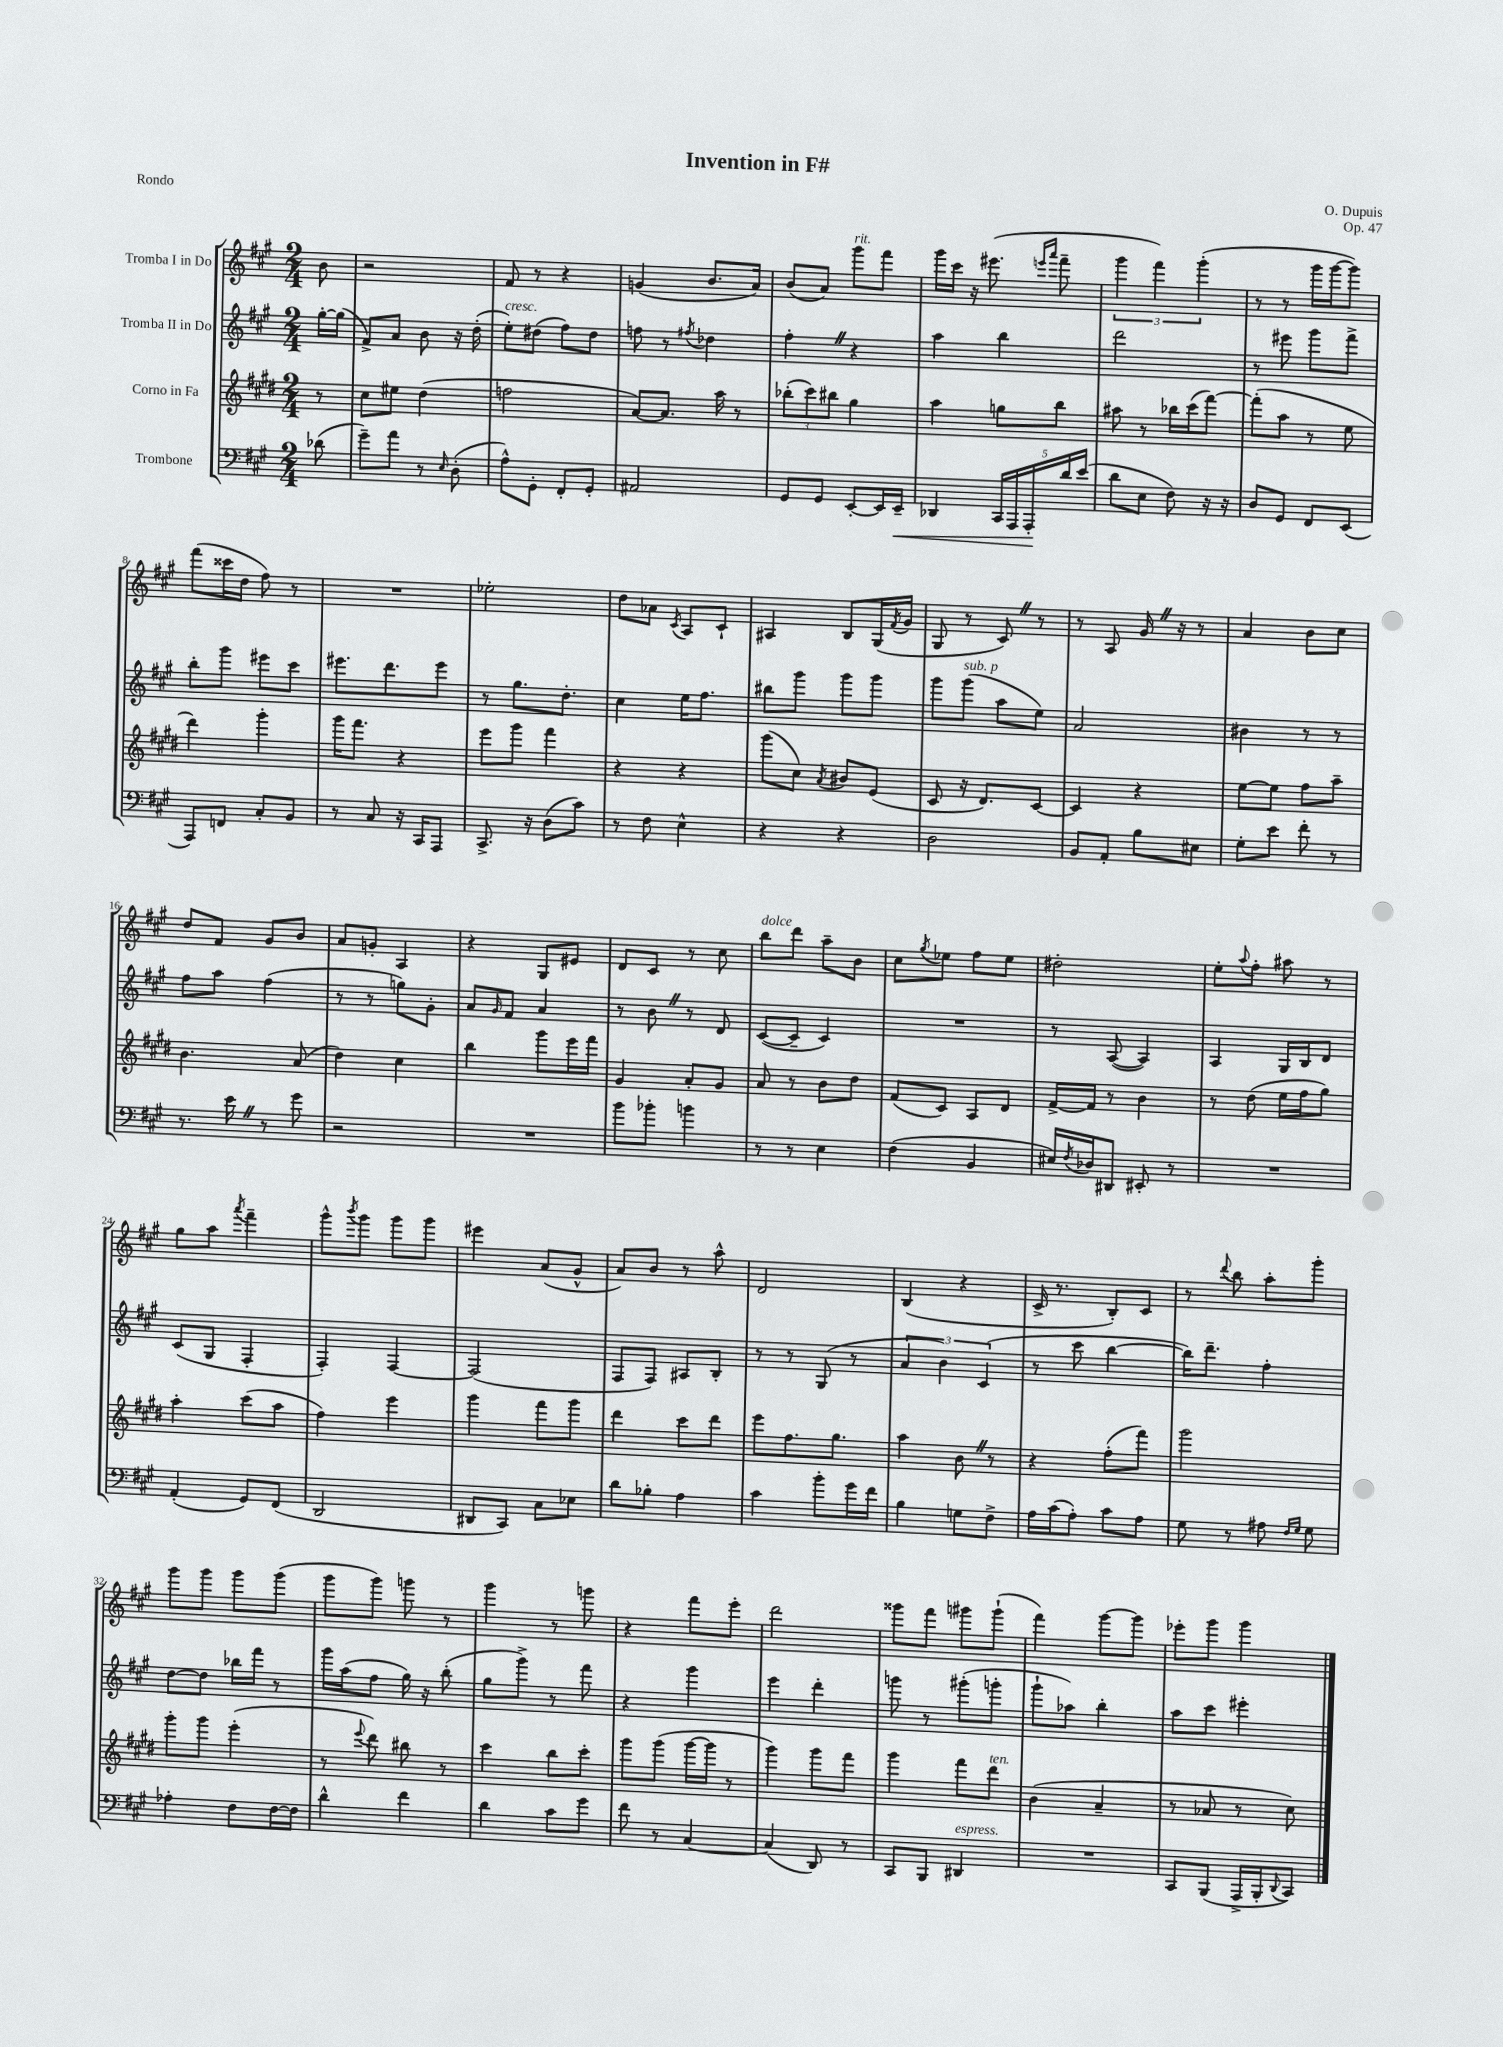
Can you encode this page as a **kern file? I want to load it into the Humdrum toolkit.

**kern	**kern	**kern	**kern
*staff4	*staff3	*staff2	*staff1
*clefF4	*clefG2	*clefG2	*clefG2
*k[f#c#g#]	*k[f#c#g#d#]	*k[f#c#g#]	*k[f#c#g#]
*M2/4	*M2/4	*M2/4	*M2/4
(8d-	8r	[16gg#'	8b
.	.	(16gg#]	.
=	=	=	=
8g#~)	8cc#	8f#^)	2r
8a	8ee#	8a	.
8r	(4dd#	8b	.
16qqE	.	.	.
(8D'	.	16r	.
.	.	(16dd'	.
=	=	=	=
8A^^)	2ff	8ee')	8f#
8GG#'	.	(8dd#	8r
8FF#'	.	8ff#)	4r
8GG#'	.	8dd#	.
=	=	=	=
2AA#	[8a)	8ff	(4g
.	8.a]	8r	.
.	.	8qff#	.
.	.	4dd-	8.b
.	16aa	.	.
.	8r	.	.
.	.	.	16a)
=	=	=	=
8GG#	(12bb-'	4ff#'	(8b
.	12ccc#)	.	.
8GG#	.	.	8a)
.	12bb#	.	.
[8EE'	4gg#	4r	8ggg#
16EE]	.	.	8fff#
16EE~	.	.	.
=	=	=	=
4DD-	4aa	4aa	16ggg#
.	.	.	16ccc#
.	.	.	16r
.	.	.	(8.eee#
20CC#	8gg	4bb	.
20AAA	.	.	.
20AAA'	.	.	.
.	.	.	16qqeee
.	.	.	16qqaaa
.	8bb	.	8fff#~
20d	.	.	.
(20e	.	.	.
=	=	=	=
8d	8aa#	2ddd	6ggg#
8E	8r	.	.
.	.	.	6fff#)
8F#)	16bb-	.	.
.	(16ccc#	.	.
.	.	.	(6ggg#'
16r	[8fff#)	.	.
16r	.	.	.
=	=	=	=
8D	(8fff#']	8r	8r
8GG#	8aa	8eee#	8r
8FF#	8r	8ggg#	16ggg#
.	.	.	[16ggg#
(8EE	8ee	8fff#^	8ggg#])
=	=	=	=
8AAA)	4ddd#)	8bb'	(8fff#
8FF	.	8ggg#	16ccc##
.	.	.	16dd
8C#'	4ggg#'	8eee#	8ff#)
8BB	.	8ccc#	8r
=	=	=	=
8r	16ggg#	8.eee#	2r
.	8.fff#	.	.
8C#	.	.	.
.	.	8.ddd	.
16r	4r	.	.
16CC#	.	.	.
8AAA	.	8eee#	.
=	=	=	=
8.CC#^	8eee	8r	2ee-'
.	8ggg#	8.gg#	.
16r	.	.	.
(8D	4fff#	.	.
.	.	8.dd'	.
8c#)	.	.	.
=	=	=	=
8r	4r	4cc#	8dd
8F#	.	.	8a-
.	.	.	8qc#
4E^^	4r	16ee	8A
.	.	8.ff#	.
.	.	.	8c#`
=	=	=	=
4r	(8ggg#	8bb#	4A#
.	8cc#)	8ggg#	.
.	8qa	.	.
4r	8b#	8ggg#	8B
.	(8e	8ggg#	(16G#
.	.	.	8qf#
.	.	.	16g#
=	=	=	=
2D	8c#	8ggg#	8G#
.	16r	(8ggg#	8r
.	8.d#)	.	.
.	.	8aa	8c#)
.	[8c#	8ee)	8r
=	=	=	=
8BB	4c#]	2a	8r
8AA'	.	.	8A
8B	4r	.	16g#
.	.	.	16r
8E#	.	.	8r
=	=	=	=
8G#'	[8ee	4b#	4a
8e	8ee]	.	.
8f#'	8ff#	8r	8b
8r	8aa~	8r	8cc#
=	=	=	=
8.r	4.b	8ff#	8dd
.	.	8aa	8f#
16e	.	.	.
8r	.	(4ff#	8g#
8g#	(8a	.	8b
=	=	=	=
2r	4dd#)	8r	8a
.	.	8r	8g'
.	4cc#	8gg)	4A
.	.	8g#'	.
=	=	=	=
2r	4bb	8a	4r
.	.	16qqg#	.
.	.	8f#	.
.	8ggg#	4a	8G#
.	16eee	.	8e#
.	16fff#	.	.
=	=	=	=
8b	4g#	8r	8d
8b-'	.	8b	8c#
4b	8a'	8r	8r
.	8g#	8d	8cc#
=	=	=	=
8r	8a	([8c#	8bb
8r	8r	8c#~]	8ddd
4E	8b	4c#)	8aa~
.	8dd#	.	8b
=	=	=	=
(4F#	(8f#	2r	8cc#
.	.	.	8qgg#
.	8c#)	.	8ee-
4BB	8A	.	8ff#
.	8d#	.	8ee-
=	=	=	=
16E#)	[16f#^	8r	2dd#'
8qF#	.	.	.
16D-	16f#]	.	.
8DD#	8r	([8A	.
8EE#'	4b	4A])	.
8r	.	.	.
=	=	=	=
2r	8r	4A	8ee'
.	.	.	8qqaa
.	(8dd#	.	8ff#'
.	16ee	16G#	8aa#
.	16ff#	16B	.
.	8gg#)	8d	8r
=	=	=	=
(4AA'	4aa'	(8c#	8gg#
.	.	8G#	8aa
.	.	.	8qaaa
8GG#)	(8ccc#	4F#'	4fff#~
(8FF#	8aa	.	.
=	=	=	=
2DD	4ff#)	4F#')	8ggg#^^
.	.	.	8qbbb
.	.	.	8ggg#
.	4eee	[4F#	8ggg#
.	.	.	8ggg#
=	=	=	=
8DD#	4ggg#	(2F#]	4eee#
8CC#)	.	.	.
8C#	8fff#	.	(8a
8E-	8ggg#	.	8g#^^
=	=	=	=
8d	4ddd#	8F#	8a)
8B-'	.	8F#)	8b
4A	8ccc#	8A#	8r
.	8ddd#	8B'	8aa^^
=	=	=	=
4c#	8eee	8r	2d
.	8.ff#	8r	.
8b'	.	(8G#	.
.	8.gg#	.	.
16g#	.	8r	.
16f#	.	.	.
=	=	=	=
4B	4aa	6a	(4B
.	.	6b)	.
8G	8b	.	4r
.	.	(6c#	.
8F#^	8r	.	.
=	=	=	=
16A	4r	8r	16c#^
(16c#	.	.	8.r
8A')	.	8ccc#	.
8c#	(8ff#'	[4bb	8B')
8A	8fff#)	.	8c#
=	=	=	=
8G#	2ggg#	16bb])	8r
.	.	8.ddd~	.
.	.	.	8qqddd
8r	.	.	8bb
8A#	.	4ff#'	8aa'
16qqF#	.	.	.
16qqG#	.	.	.
8G#	.	.	8ggg#'
=	=	=	=
4A-'	8ggg#'	[8dd	8ggg#
.	8ggg#	8dd]	8ggg#
8F#	(4eee'	16bb-	8ggg#
.	.	16fff#	.
[16F#	.	8r	(8ggg#
16F#]	.	.	.
=	=	=	=
4d^^	8r	16ggg#	8ggg#
.	.	(16aa	.
.	8qqeee	.	.
.	8ddd#)	8ff#	8ggg#)
4f#	8bb#	16gg#)	8ggg
.	.	16r	.
.	8r	(8bb'	8r
=	=	=	=
4d	4ccc#	8gg#	4ggg#
.	.	8ggg#^)	.
8c#	8bb	8r	8r
8g#	8ccc#'	8fff#	8ggg
=	=	=	=
8f#	8ggg#	4r	4r
8r	(8ggg#	.	.
[4C#	[16ggg#	4ggg#	8fff#
.	16ggg#]	.	.
.	8r	.	8eee'
=	=	=	=
(4C#]	4ggg#)	4eee	2ddd
8DD)	8ggg#	4ddd'	.
8r	8fff#	.	.
=	=	=	=
8CC#	4ggg#	8ggg	8ggg##
8BBB	.	8r	8fff#
4DD#	8fff#	(8ggg#'	8ggg#
.	8ddd#	8ggg'	(8ggg#`
=	=	=	=
2r	(4b	8ggg#`	4fff#)
.	.	8aa-)	.
.	4a~	4bb'	[8ggg#
.	.	.	8ggg#]
=	=	=	=
8CC#	8r	8aa	8eee-'
(8BBB	8a-	8ccc#	8ggg#
16AAA^	8r	4eee#'	4ggg#
16BBB'	.	.	.
8qqDD	.	.	.
8CC#)	8cc#)	.	.
==	==	==	==
*-	*-	*-	*-
